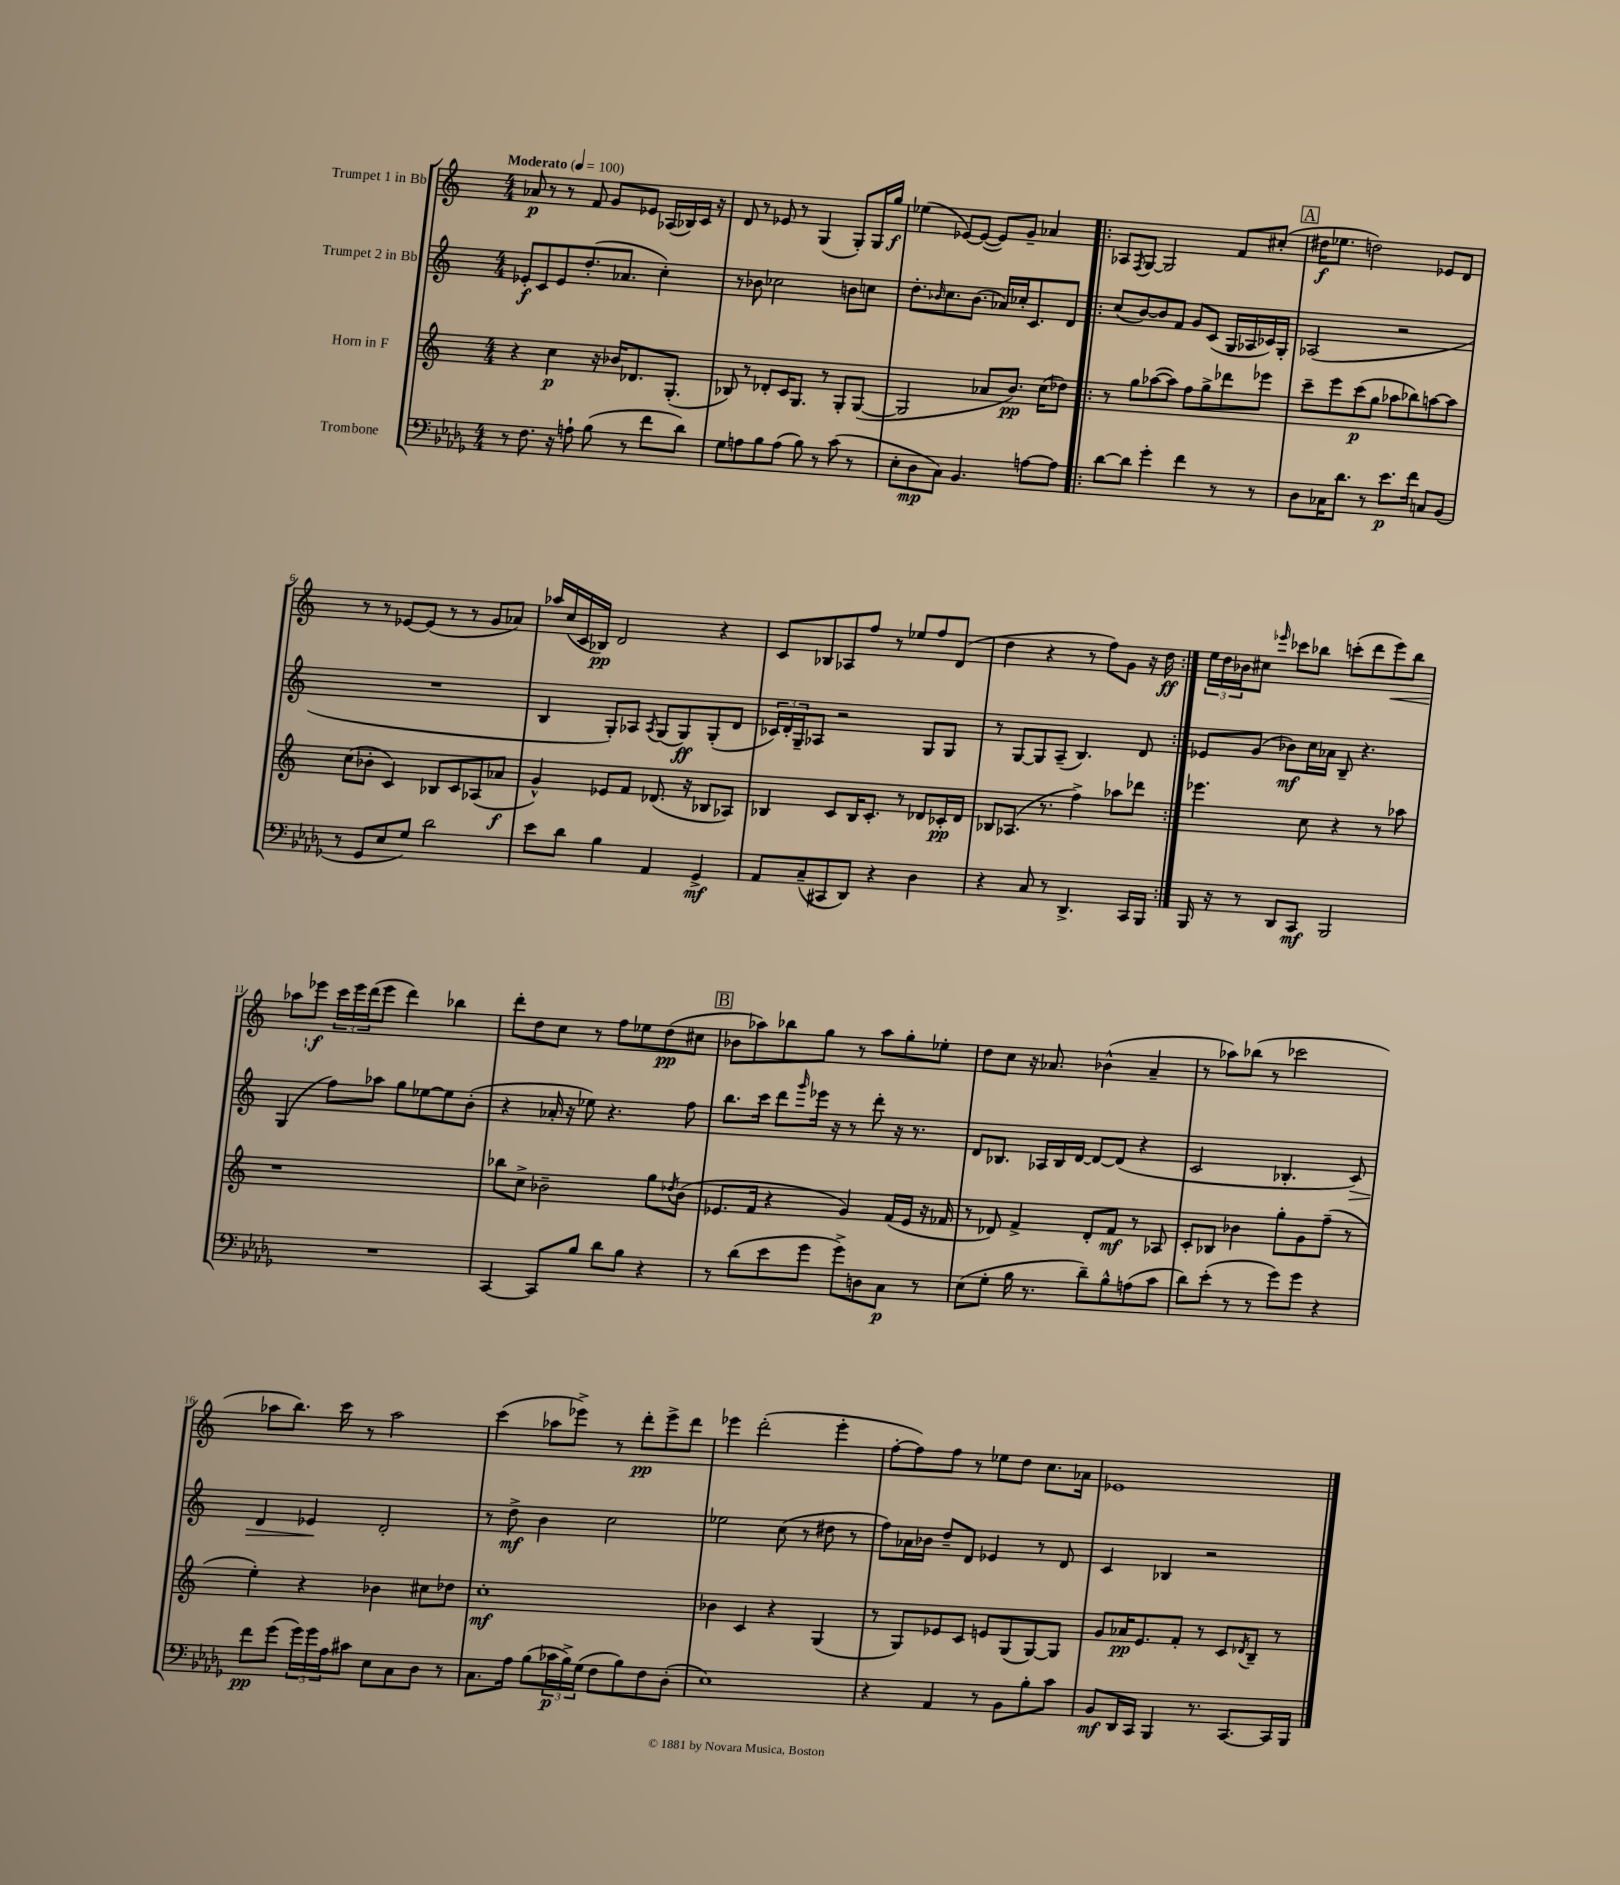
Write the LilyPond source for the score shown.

<<
\new StaffGroup <<
\new Staff = "s0" \with { instrumentName = "Trumpet 1 in Bb" } {
    \clef treble \key c \major \numericTimeSignature \time 4/4 \tempo "Moderato" 4 = 100
    aes'8\p r8 r8 f'8 g'8 ees'8 aes16( bes16) c'16 r16 |
    d'8 r8 ees'8 r8 g4( g8-.) g16 g''16\f |
    ees''4( ees'8~) ees'8~( ees'8) g'8-- aes'4 |
    \repeat volta 2 { aes8 \acciaccatura { f8 } g8~ g2 f'8 cis''8-.( |
    \mark \markup { \box "A" } dis''16\f ees''8. d''2) ees'8 d'8 |
    r8 r8 ees'8~ ees'8( r8 r8 g'8 aes'8) |
    aes''16 c''16( c'16 bes16\pp) d'2 r4 |
    c'8 bes8 aes8 f''8 r8 ees''8 f''8 d'8( |
    d''4 r4 r8 f''8) g'8 r16 d''16\ff | }
    \tuplet 3/2 { e''16 d''16 bes'16 } cis''8 \grace { ees'''16 } ces'''8 bes''8 c'''8-.( d'''8 ees'''8\<) bes''8 |
    aes''8 ees'''8\f\! \tuplet 3/2 { c'''16 ees'''16 d'''16( } ees'''8 d'''4) bes''4 |
    d'''8-. d''8 c''8 r8 f''8 ees''8 d''8\pp( cis''8 |
    \mark \markup { \box "B" } bes'8 aes''8) bes''8 g''8 r8 aes''8 g''8-. ees''8-. |
    d''8 c''8 r16 aes'8. bes'4-^( aes'4-- |
    r8 aes''8) bes''8( r8 ces'''2 |
    aes''8 b''8.) c'''16 r8 aes''2 |
    c'''4( aes''8 ees'''8->) r8 d'''8-.\pp ees'''8-> d'''8 |
    ees'''4 d'''2-.( ees'''4-. |
    f''8~-. f''8) f''8 r8 ees''8 d''8 c''8. aes'16 |
    ees'1 \bar "|." |
}
\new Staff = "s1" \with { instrumentName = "Trumpet 2 in Bb" } {
    \clef treble \key c \major \numericTimeSignature \time 4/4
    ees'8-.\f c'8 ees'8 d''8.-.( aes'8. c''4-.) |
    r8 bes'8 ces''2 b'8 c''8 |
    d''8.-. \grace { bes'16 } c''8. bes'8.( aes'16) ces''16-. c'8. d'8 |
    \repeat volta 2 { c''8( b'8~) b'8 f'8 g'8 c'8( g16 aes16 ces'16) g16-. |
    \mark \markup { \box "A" } aes2( r2 |
    R1 |
    b4 g8-.) aes8 \acciaccatura { aes8 } g8( g8\ff) g8-.( d'8 |
    \tuplet 3/2 { ces'16) d'16-. g16-- } aes8 r2 g8 g8 |
    r8 g8~ g8 a8--( b4.) d'8 | }
    ees'8 g'8( bes'8\mf) c''16 aes'16 b8-- r4. |
    g4( f''8) aes''8 g''8 ees''8~ ees''8 b'8-.( |
    r4 aes'16-. r16 ees''8) r4. f''8 |
    \mark \markup { \box "B" } b''8. c'''16 d'''8 \grace { g'''16 } ees'''16 r16 r8 d'''8-. r16 r8. |
    d'8 bes8. aes16 bes16 d'16~ d'8~ d'8( r4 |
    c'2 bes4.-. c'8\>) |
    d'4 ees'4\! d'2-. |
    r8 d''8->\mf b'4 c''2 |
    ees''2 c''8( r8 dis''8 r8 |
    f''8) aes'16 bes'16 d''8-- d'8 ees'4 r8 d'8 |
    c'4 bes4 r2 \bar "|." |
}
\new Staff = "s2" \with { instrumentName = "Horn in F" } {
    \clef treble \key c \major \numericTimeSignature \time 4/4
    r4 c''4\p r16 bes'16 des'8. g8.-.( |
    bes8) r8 des'8-. c'16 g8. r8 g8-. g8~( |
    g2 aes'8 b'8.\pp) c''16( des''8) |
    \repeat volta 2 { r8 g''8 aes''8~( aes''8) f''8 g''8-> des'''8 ees'''8 |
    \mark \markup { \box "A" } c'''8-- e'''8 c'''8\p( g''8 aes''8 bes''8) a''8~ a''8 |
    c''8( bes'8-. c'4) bes8 c'8 aes8( aes'8\f |
    g'4-^) ees'8 f'8 des'8.( r16 bes8 aes8) |
    bes4 c'8 bes16 c'8.-. r8 des'8 ces'16-.\pp des'16 |
    bes8 aes8.( r8. f''4->) aes''8 des'''8 | }
    ees'''4. c''8 r4 r8 aes''8 |
    r1 |
    bes''8 c''8-> bes'2-- g''8 \acciaccatura { des''8 } bes'8( |
    \mark \markup { \box "B" } ees'8. f'16 r4 g'4) f'16( ees'16 r16 fes'16 |
    r8 des'8) f'4-> des'8-. f'8\mf r8 aes8 |
    c'8-. bes8 bes'4 g''8-. g'8 f''8--( r8 |
    e''4-.) r4 bes'4 cis''8 des''8 |
    c''1-.\mf |
    bes'4 c'4 r4 g4( |
    r8 g8) ees'8 c'8 e'8 g8( g8~) g8 |
    g'8 aes'16\pp e'8. f'8-. r8 c'8 \acciaccatura { des'8 } b8-- r8 \bar "|." |
}
\new Staff = "s3" \with { instrumentName = "Trombone" } {
    \clef bass \key des \major \numericTimeSignature \time 4/4
    r8 f8. r16 a8-! bes8( r8 f'8 des'8) |
    ges8 a8 bes8 a8( bes8) r8 c'8( r8 |
    ees8-. des8\mp c8) bes,4. a8~ a8 |
    \repeat volta 2 { des'8~ des'8 ges'4-. f'4 r8 r8 |
    \mark \markup { \box "A" } des8 ces16 des'8. r8 ees'8.\p f'16 c8 bes,8( |
    r8 ges,8 ees8 ges8) des'2 |
    ees'8 des'8 bes4 aes,4 ges,4->\mf |
    aes,8 c8--( cis,8 des,8) r4 des4 |
    r4 c8 r8 des,4.-> c,16 bes,,16 | }
    bes,,16 r16 r8 des,8 c,8\mf bes,,2 |
    R1 |
    c,4~ c,8 bes8 des'8 bes8 r4 |
    \mark \markup { \box "B" } r8 des'8( ees'8 ges'8 ges'8->) d8 c8\p r8 |
    ees8( ges8-. bes16 r8. des'8--) bes8-^ a8( c'8 |
    des'8) ees'8-.( r8 r8 ges'8) ges'8 r4 |
    f'8\pp ges'8( \tuplet 3/2 { ges'16) ges'16 aes16 } cis'8 ees8 c8 des8 r8 |
    c8. aes16 bes8( \tuplet 3/2 { ces'16\p bes16->) ges16( } f8 bes8) f8 des8-.( |
    ees1) |
    r4 aes,4 r8 bes,8 bes8-. c'8 |
    bes,8\mf des,16 c,16 bes,,4 r8. c,8.~ c,16 bes,,16 \bar "|." |
}
>>
>>
